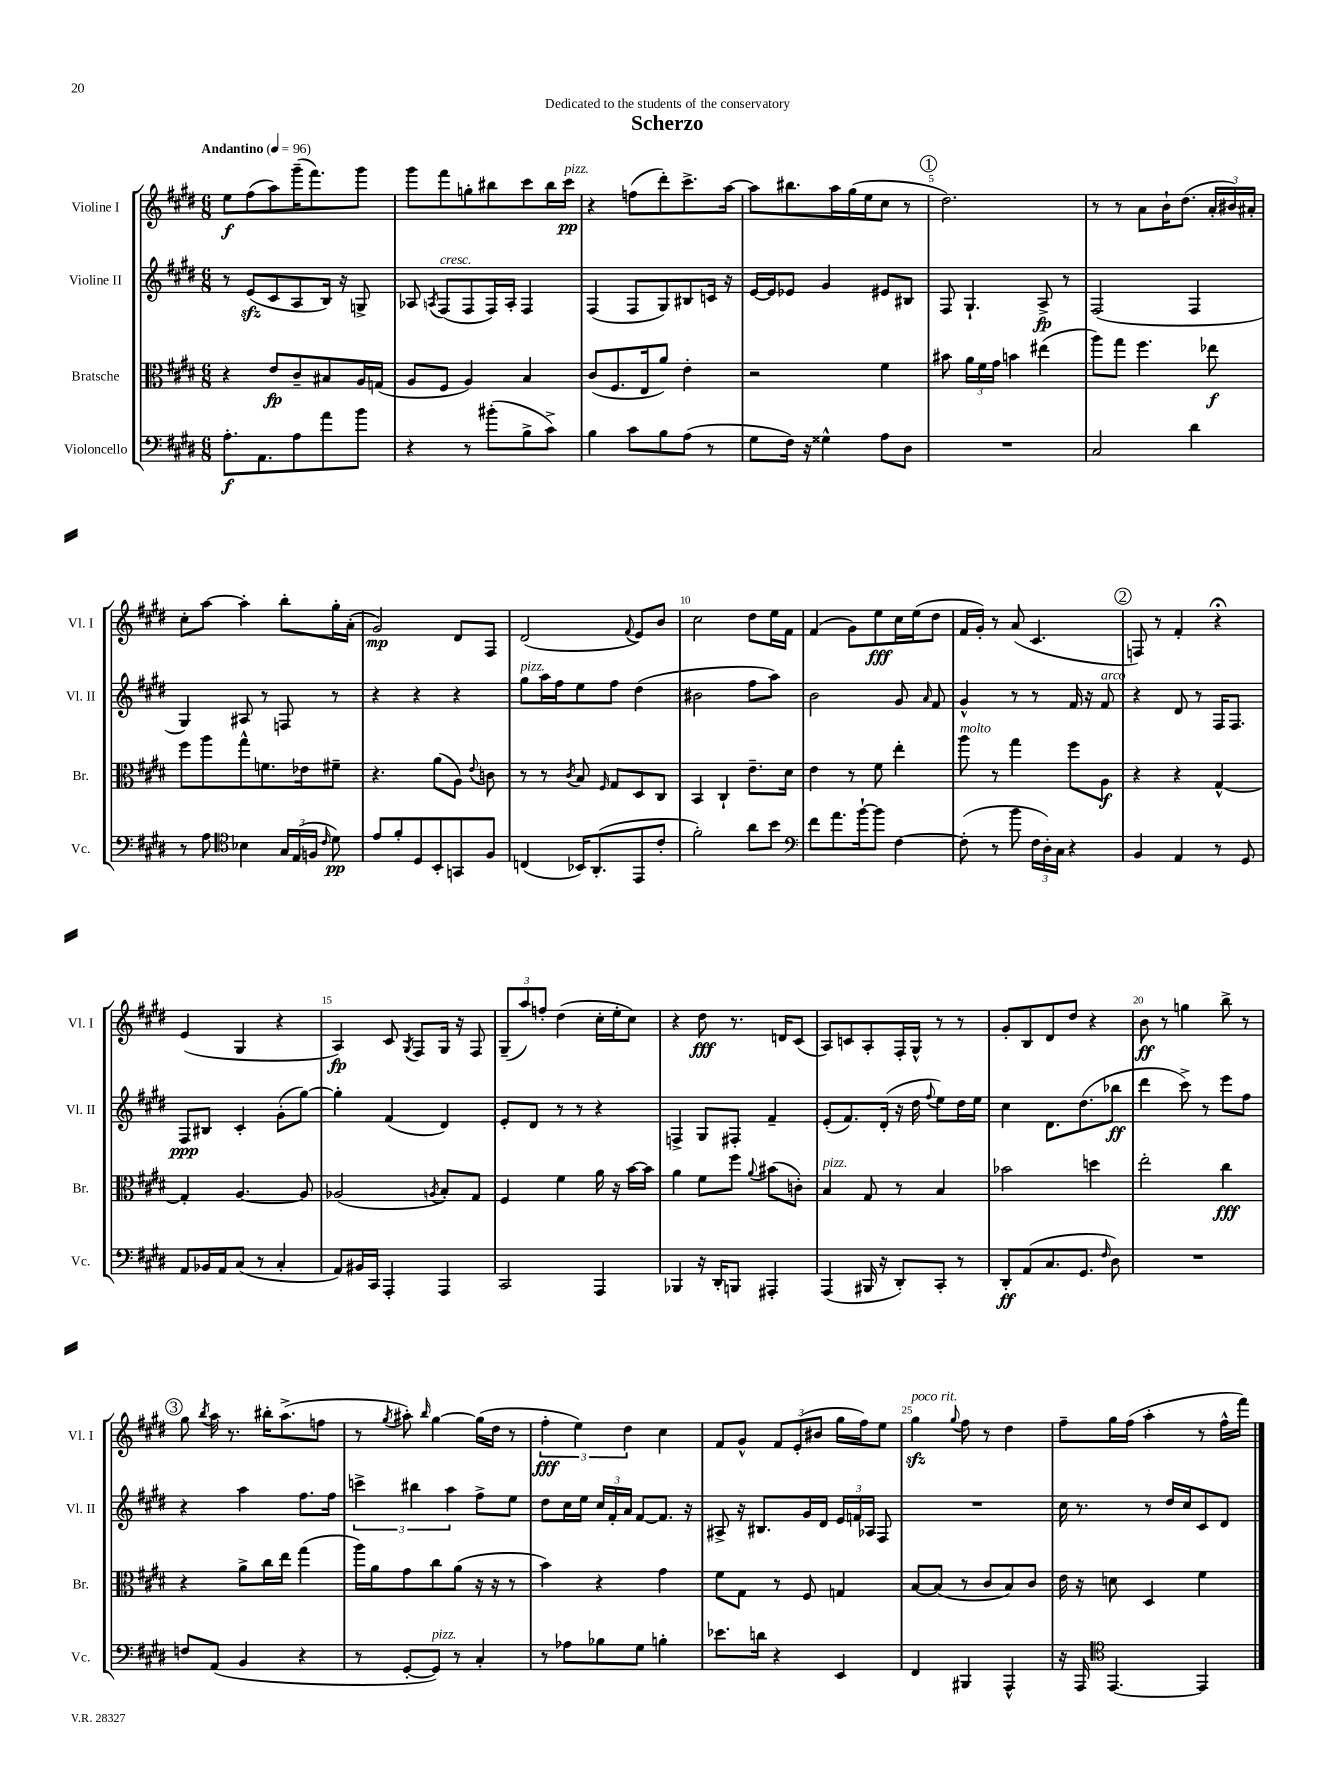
\header { title = "Scherzo" dedication = "Dedicated to the students of the conservatory" }
<<
\new StaffGroup <<
\new Staff = "s0" \with { instrumentName = "Violine I" shortInstrumentName = "Vl. I" } {
    \clef treble \key e \major \numericTimeSignature \time 6/8 \tempo "Andantino" 4 = 96
    \autoBeamOff e''8[\f fis''8( a''8) gis'''16--( fis'''8.) gis'''8] |
    gis'''8[ fis'''8 g''8-. bis''8 cis'''8 bis''16 cis'''16]\pp^\markup { \italic "pizz." } |
    r4 f''8[( dis'''8-.) cis'''8.-> a''16]~ |
    a''8[ bis''8. a''16 gis''16( e''16 cis''8] r8 |
    \mark \markup { \circle "1" } dis''2.) |
    r8 r8 a'8[ b'16-! dis''8.]( \tuplet 3/2 { a'16[-. bis'16) ais'16]-. } |
    cis''8[-. a''8]~ a''4-. b''8[-. gis''16-. a'16]-.( |
    gis'2\mp) dis'8[ fis8] |
    dis'2( \appoggiatura { fis'8 } e'8[) b'8] |
    cis''2 dis''8[ e''16 fis'16] |
    fis'4( gis'8[) e''8\fff cis''16 e''16( dis''8] |
    fis'16[ gis'16]-.) r8 a'8( cis'4. |
    \mark \markup { \circle "2" } f8) r8 fis'4-. r4\fermata |
    e'4( gis4 r4 |
    a4\fp) cis'8 \acciaccatura { gis8 } fis8[ gis16] r16 fis8 |
    \tuplet 3/2 { gis8[--( a''8) f''8]-. } dis''4( cis''16[-. e''16-. cis''8]) |
    r4 dis''8\fff r8. d'16[ cis'8]( |
    a8[) c'8 a8-. fis16-. gis16]-^ r8 r8 |
    gis'8[-. b8 dis'8 dis''8] r4 |
    b'8\ff r8 g''4 b''8-> r8 |
    \mark \markup { \circle "3" } gis''8 \acciaccatura { b''8 } a''16 r8. bis''16[-. a''8.->( f''8] |
    r8 \acciaccatura { gis''8 } ais''8-.) \grace { b''16 } gis''4~ gis''16[( dis''16] r8 |
    \tuplet 3/2 { fis''4-.\fff e''4) dis''4 } cis''4 |
    fis'8[ gis'8]-^ \tuplet 3/2 { fis'8[ e'8-.( bis'8] } gis''16[ fis''16) e''8] |
    gis''4\sfz^\markup { \italic "poco rit." } \appoggiatura { gis''8 } fis''8 r8 dis''4 |
    fis''8[-- gis''16 fis''16]( a''4-. r8 fis''16[-^ fis'''16]) \bar "|." |
}
\new Staff = "s1" \with { instrumentName = "Violine II" shortInstrumentName = "Vl. II" } {
    \clef treble \key e \major \numericTimeSignature \time 6/8
    \autoBeamOff r8 e'8[\sfz( cis'8 a8 b16]) r16 g8-> |
    aes8 \acciaccatura { a8 } fis8[^\markup { \italic "cresc." }( fis8 fis16) a16]-. fis4 |
    fis4( fis8[ gis8) bis8 c'16] r16 |
    e'16[~ e'16 ees'8] gis'4 eis'8[ bis8] |
    \mark \markup { \circle "1" } fis8 gis4.-! a8->\fp r8 |
    fis2( fis4 |
    gis4) ais8 r8 f8 r8 |
    r4 r4 r4 |
    gis''8[^\markup { \italic "pizz." } a''16 fis''16 e''8 fis''8] dis''4( |
    bis'2 fis''8[ a''8]) |
    b'2 gis'8 \grace { a'16 } fis'8 |
    gis'4-^ r8 r8 fis'16 r16 fis'8^\markup { \italic "arco" } |
    \mark \markup { \circle "2" } r4 dis'8 r8 fis16[ fis8.] |
    fis8[\ppp bis8] cis'4-. gis'8[-.( gis''8]~) |
    gis''4-. fis'4( dis'4) |
    e'8[-. dis'8] r8 r8 r4 |
    f4-> gis8[ fis8]-. fis'4-- |
    e'8[-.( fis'8.) dis'16]-.( r16 dis''16 \appoggiatura { fis''8 } e''8[) dis''16 e''16] |
    cis''4 dis'8.[ dis''8.( bes''8]\ff |
    dis'''4 cis'''8->) r8 e'''8[ fis''8] |
    \mark \markup { \circle "3" } r4 a''4 fis''8.[ fis''16] |
    \tuplet 3/2 { c'''4-> bis''4 a''4 } fis''8[-> e''8] |
    dis''8[ cis''16 e''16] \tuplet 3/2 { cis''16[ fis'16-. a'16] } fis'8[~ fis'8.] r16 |
    ais8-> r16 bis8.[ gis'16 dis'16] \tuplet 3/2 { e'16[ f'16 aes16] } fis8 |
    R2. |
    cis''16 r8. r8 dis''16[ cis''16 cis'8 dis'8] \bar "|." |
}
\new Staff = "s2" \with { instrumentName = "Bratsche" shortInstrumentName = "Br." } {
    \clef alto \key e \major \numericTimeSignature \time 6/8
    \autoBeamOff r4 e'8[\fp cis'8-- bis8 a16 g16]( |
    a8[ fis8] a4) b4 |
    cis'8[( fis8. e16 a'8]) e'4-. |
    r2 fis'4 |
    \mark \markup { \circle "1" } bis'8 \tuplet 3/2 { a'16[ fis'16 gis'16] } b'4 eis''4( |
    a''8[) gis''8] fis''4. ees''8\f |
    fis''8[ a''8 gis''8-^ f'8. ees'16 fis'8]-- |
    r4. a'8[( a8]) \appoggiatura { e'8 } c'8 |
    r8 r8 \acciaccatura { cis'8 } b8 \grace { fis16 } gis8[ dis8 cis8] |
    b,4 cis4-! e'8.[-- dis'16] |
    e'4 r8 fis'8 e''4-. |
    a''8^\markup { \italic "molto" } r8 gis''4 fis''8[ a8]\f |
    \mark \markup { \circle "2" } r4 r4 gis4~-^ |
    gis4-. a4.~ a8 |
    aes2( \acciaccatura { a8 } b8[-.) gis8] |
    fis4 fis'4 a'16 r16 b'16[~ b'16] |
    a'4 fis'8[ fis''8] \appoggiatura { a'8 } bis'8[( c'8]-.) |
    b4^\markup { \italic "pizz." } gis8 r8 b4 |
    bes'2 d''4 |
    e''2-. cis''4\fff |
    \mark \markup { \circle "3" } r4 a'8[-> cis''16 e''16] gis''4( |
    a''16[) a'16 gis'8 cis''8 a'8]( r16 r16 r8 |
    b'4) r4 gis'4 |
    fis'8[ gis8] r8 fis8 g4 |
    b8[~ b8]( r8 cis'8[ b8) cis'8] |
    e'16 r16 d'8 dis4 fis'4 \bar "|." |
}
\new Staff = "s3" \with { instrumentName = "Violoncello" shortInstrumentName = "Vc." } {
    \clef bass \key e \major \numericTimeSignature \time 6/8
    \autoBeamOff a8.[-.\f a,8. a8 a'8 b'8] |
    r4 r8 bis'8[-.( b8-> cis'8]->) |
    b4 cis'8[ b8 a8]( r8 |
    gis8[ fis16]) r16 gisis4-^ a8[ dis8] |
    \mark \markup { \circle "1" } R2. |
    cis2 dis'4 |
    r8 a8 \clef tenor bes4 \tuplet 3/2 { gis16[ e16( f16] } \grace { cis'16 } dis'8\pp) |
    e'8[ fis'8-. dis8 b,8-. g,8 fis8] |
    c4( bes,16[) a,8.-.( e,8 cis'8]-. |
    fis'2-.) a'8[ b'8] |
    \clef bass fis'8[ a'8. b'16~-! b'8] fis4~ |
    fis8-.( r8 b'8 \tuplet 3/2 { fis16[ dis16-.) cis16] } r4 |
    \mark \markup { \circle "2" } b,4 a,4 r8 gis,8 |
    a,8[ bes,16 a,16 cis8]( r8 cis4-. |
    a,8[) bis,16 cis,16] a,,4-. a,,4 |
    cis,2 a,,4 |
    bes,,4 r16 dis,16[-. b,,8] ais,,4-. |
    a,,4( bis,,16 r16 dis,8[-.) cis,8]-. r8 |
    dis,8[-.\ff a,8( cis8. gis,8.] \grace { fis16 } dis8) |
    R2. |
    \mark \markup { \circle "3" } f8[ a,8]( b,4 r4 |
    r8 gis,8[~-. gis,8]^\markup { \italic "pizz." }) r8 cis4-. |
    r8 aes8[ bes8 gis8] b4-. |
    ees'8.[ d'16] r4 e,4 |
    fis,4 bis,,4 a,,4-^ |
    r16 a,,16 \clef tenor e,4.~ e,4 \bar "|." |
}
>>
>>
\layout { \context { \Score \override BarNumber.break-visibility = ##(#f #t #t) barNumberVisibility = #(every-nth-bar-number-visible 5) } }
